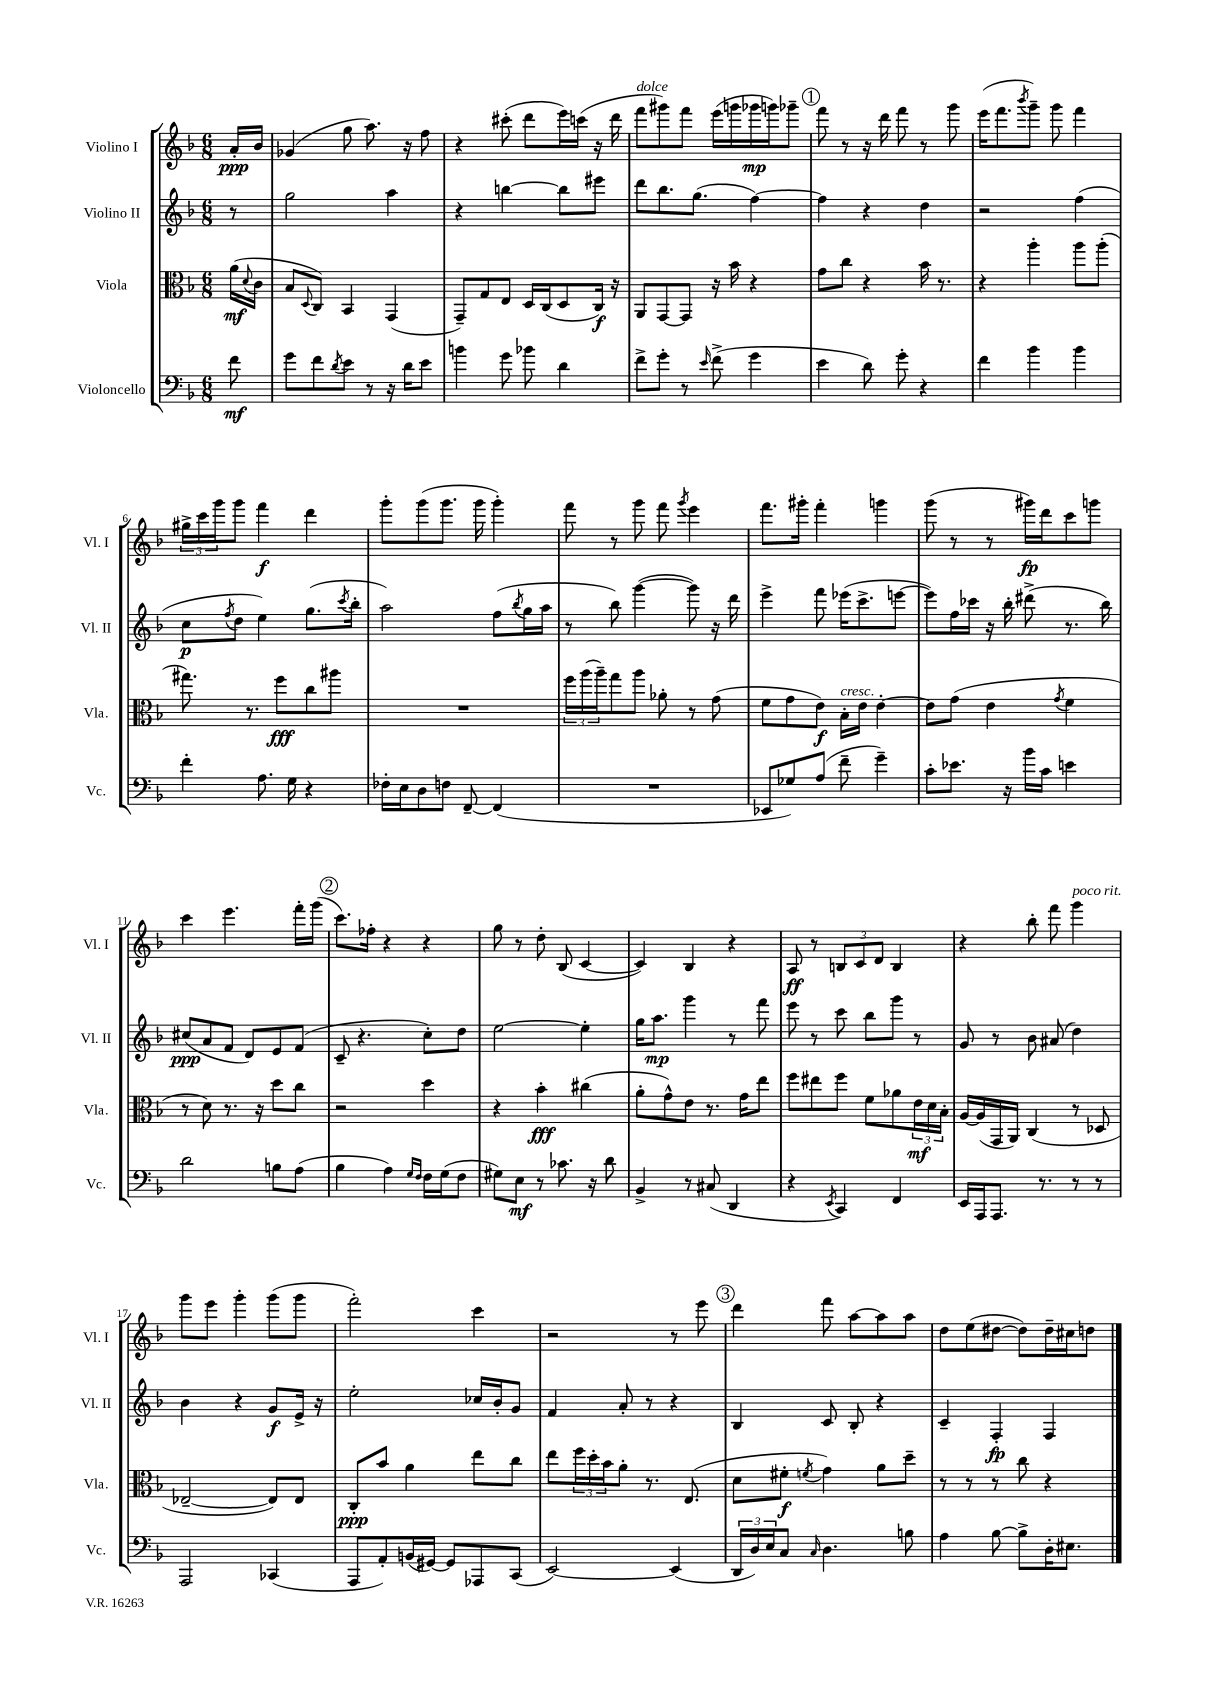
<<
\new StaffGroup <<
\new Staff = "s0" \with { instrumentName = "Violino I" shortInstrumentName = "Vl. I" } {
    \clef treble \key f \major \numericTimeSignature \time 6/8 \partial 8
    a'16-.\ppp bes'16 |
    ges'4( g''8 a''8.) r16 f''8 |
    r4 cis'''8-.( d'''8 e'''16) c'''16( r16 d'''16 |
    f'''8^\markup { \italic "dolce" } gis'''8) f'''8 e'''16( g'''16 ges'''16\mp g'''16) ges'''8-- |
    \mark \markup { \circle "1" } f'''8 r8 r16 d'''16 f'''8 r8 g'''8 |
    e'''16( f'''8. \acciaccatura { bes'''8 } g'''8--) g'''8 f'''4 |
    \tuplet 3/2 { gis''16-> c'''16 g'''16 } g'''8 f'''4\f d'''4 |
    g'''8-. g'''8( g'''8. g'''16 g'''4-.) |
    f'''8 r8 g'''8 f'''8 \acciaccatura { g'''8 } e'''4 |
    f'''8. gis'''16-. f'''4-. g'''4 |
    g'''8( r8 r8 gis'''16\fp) d'''16 c'''8 g'''8 |
    c'''4 e'''4. f'''16-. g'''16( |
    \mark \markup { \circle "2" } c'''8.) fes''16-. r4 r4 |
    g''8 r8 d''8-. bes8( c'4~ |
    c'4) bes4 r4 |
    a8\ff r8 \tuplet 3/2 { b8 c'8 d'8 } b4 |
    r4 bes''8-. f'''8 g'''4^\markup { \italic "poco rit." } |
    g'''8 e'''8 g'''4-. g'''8( g'''8 |
    f'''2-.) c'''4 |
    r2 r8 e'''8 |
    \mark \markup { \circle "3" } d'''4 f'''8 a''8~ a''8 a''8 |
    d''8 e''8( dis''8~ dis''8) dis''16-- cis''16 d''8 \bar "|." |
}
\new Staff = "s1" \with { instrumentName = "Violino II" shortInstrumentName = "Vl. II" } {
    \clef treble \key f \major \numericTimeSignature \time 6/8 \partial 8
    r8 |
    g''2 a''4 |
    r4 b''4~ b''8 eis'''8 |
    d'''8 bes''8. g''8.( f''4~) |
    \mark \markup { \circle "1" } f''4 r4 d''4 |
    r2 f''4( |
    c''8\p \acciaccatura { f''8 } d''8 e''4) g''8.( \acciaccatura { c'''8 } bes''16-. |
    a''2) f''8( \acciaccatura { bes''8 } g''16 a''16 |
    r8 bes''8) g'''4~( g'''8) r16 d'''16 |
    e'''4-> f'''8 ees'''16( c'''8.-> e'''8~ |
    e'''8) f''16 ces'''16 r16 bes''16-. dis'''8->( r8. bes''16) |
    cis''8\ppp( a'8 f'8 d'8) e'8 f'8( |
    \mark \markup { \circle "2" } c'8-- r4. c''8-.) d''8 |
    e''2~ e''4-. |
    g''16 a''8.\mp g'''4 r8 f'''8 |
    e'''8 r8 c'''8 bes''8 g'''8 r8 |
    g'8 r8 bes'8 ais'8( d''4) |
    bes'4 r4 g'8\f e'16-> r16 |
    e''2-. ces''16 bes'16-. g'8 |
    f'4 a'8-. r8 r4 |
    \mark \markup { \circle "3" } bes4 c'8 bes8-. r4 |
    c'4-- f4-.\fp f4 \bar "|." |
}
\new Staff = "s2" \with { instrumentName = "Viola" shortInstrumentName = "Vla." } {
    \clef alto \key f \major \numericTimeSignature \time 6/8 \partial 8
    a'16\mf( \appoggiatura { d'8 } c'16 |
    bes8 \appoggiatura { d8 } c8) bes,4 g,4( |
    g,8--) g8 e8 d16 c16( d8 c16\f) r16 |
    a,8 g,8~ g,8 r16 bes'16 r4 |
    \mark \markup { \circle "1" } g'8 c''8 r4 bes'16 r8. |
    r4 a''4-. a''8 a''8-.( |
    gis''8.) r8. f''8\fff c''8 ais''8 |
    R2. |
    \tuplet 3/2 { f''16 a''16( a''16--) } g''8 a''8 aes'8-. r8 g'8( |
    f'8 g'8 e'8\f) bes16-.^\markup { \italic "cresc." } e'16 e'4~-. |
    e'8 g'8( e'4 \acciaccatura { g'8 } f'4 |
    r8 d'8) r8. r16 d''8 c''8 |
    \mark \markup { \circle "2" } r2 d''4 |
    r4 bes'4-.\fff cis''4( |
    a'8-. g'8-^) e'8 r8. g'16 e''8 |
    f''8 eis''8 f''8 f'8 aes'8 \tuplet 3/2 { e'16\mf d'16 bes16-. } |
    a16~ a16( g,16 a,16) c4( r8 des8 |
    ees2~-- ees8) ees8 |
    c8-.\ppp bes'8 a'4 e''8 c''8 |
    e''8 \tuplet 3/2 { f''16 d''16-. bes'16 } a'8-. r8. e8.( |
    \mark \markup { \circle "3" } d'8 fis'8-.\f \acciaccatura { f'8 } g'4) a'8 d''8-- |
    r8 r8 r8 c''8 r4 \bar "|." |
}
\new Staff = "s3" \with { instrumentName = "Violoncello" shortInstrumentName = "Vc." } {
    \clef bass \key f \major \numericTimeSignature \time 6/8 \partial 8
    f'8\mf |
    g'8 f'8 \acciaccatura { d'8 } e'8 r8 r16 d'16 e'8 |
    b'4 g'8 bes'8 d'4 |
    f'8-> g'8-. r8 \grace { e'16 } f'8->( g'4 |
    \mark \markup { \circle "1" } e'4 d'8) g'8-. r4 |
    f'4 bes'4 bes'4 |
    f'4-. a8. g16 r4 |
    fes16-. e16 d8 f8 f,8~-- f,4( |
    R2. |
    ees,8 ges8) a8( f'8-- g'4--) |
    c'8-. ees'8. r16 bes'16 c'16 e'4 |
    d'2 b8 a8( |
    \mark \markup { \circle "2" } bes4 a4) \grace { g16 f16 } f16 g16( f8 |
    gis8) e8\mf r8 ces'8. r16 d'8 |
    bes,4-> r8 cis8( d,4 |
    r4 \acciaccatura { e,8 } c,4) f,4 |
    e,16 a,,16 a,,8. r8. r8 r8 |
    a,,2 ces,4( |
    a,,8 a,8-.) b,16( gis,16~) gis,8 aes,,8 c,8( |
    e,2~) e,4( |
    \mark \markup { \circle "3" } \tuplet 3/2 { d,16 d16) e16 } c8 \grace { c16 } d4. b8 |
    a4 bes8~ bes8-> d16-. eis8. \bar "|." |
}
>>
>>
